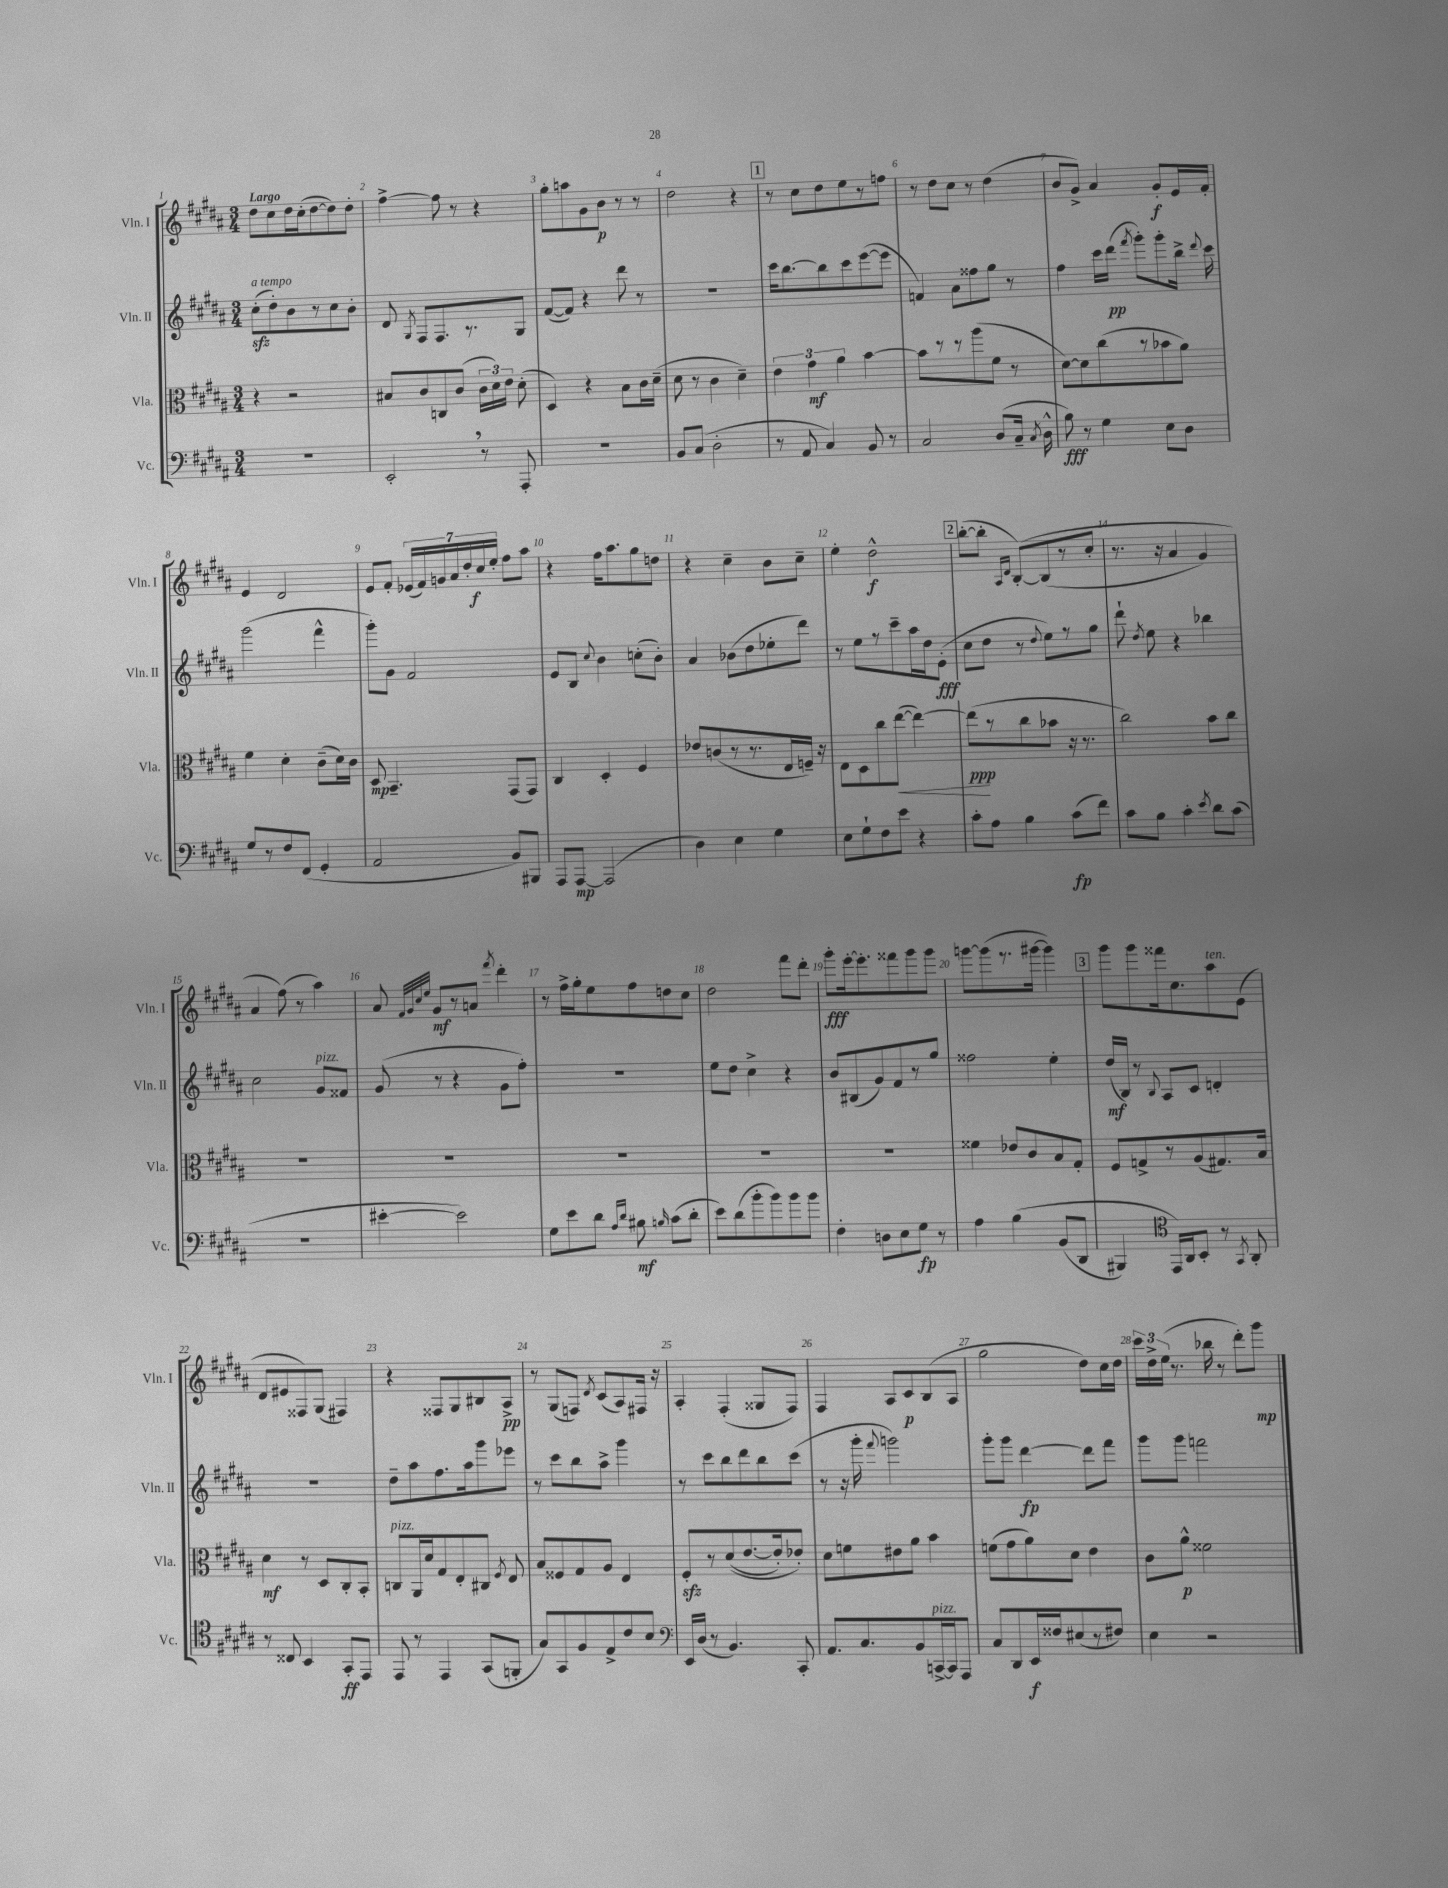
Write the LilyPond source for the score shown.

<<
\new StaffGroup <<
\new Staff = "s0" \with { instrumentName = "Vln. I" shortInstrumentName = "Vln. I" } {
    \clef treble \key b \major \numericTimeSignature \time 3/4 \tempo "Largo"
    \autoBeamOff dis''8[ cis''8 dis''16 cis''16-.( dis''8~ dis''8) dis''8]-. |
    fis''4~-> fis''8 r8 r4 |
    gis''8[-. a''8 gis'8 b'8]\p r8 r8 |
    dis''2 r4 |
    \mark \markup { \box "1" } r8 cis''8[ dis''8 e''8 r8 f''8] |
    r8 dis''8[ cis''8] r8 dis''4( |
    b'8[ gis'8]->) ais'4 gis'8[-.\f e'16 fis'16]-. |
    e'4 dis'2 |
    e'8[ fis'8]-. \tuplet 7/4 { ees'16[( fis'16) g'16 ais'16 dis''16-. cis''16\f e''16]-. } fis''8[ ais''8] |
    r4 fis''16[ ais''8. gis''8 d''8] |
    r4 cis''4-- b'8[ cis''8]-- |
    e''4-. dis''2-^\f |
    \mark \markup { \box "2" } b''8[~-.( b''8]-. \grace { ais16[ dis'16] } b8[~-.)\( b8( r8 cis''8]-. |
    r8. r16 ais'4 gis'4) |
    ais'4 fis''8(\) r8 ais''4) |
    ais'8 \grace { fis'32[ gis'32 cis''32 e''32] } gis'8[\mf r8 a'8] \acciaccatura { fis'''8 } dis'''4-. |
    r8 fis''16[-> gis''16-. e''8 fis''8 d''8 cis''8] |
    dis''2 fis'''8[ dis'''8]-. |
    gis'''8[-.\fff e'''16~-. e'''8.-. fisis'''8 gis'''8 gis'''8] |
    g'''8[~ g'''8( r8. gis'''16]~ gis'''4) |
    \mark \markup { \box "3" } gis'''8[ gis'''8 fisis'''16 cis''8. ais''8^\markup { \italic "ten." } e'8]( |
    dis'8[ eis'8 fisis8) gis8]( fis4) |
    r4 fisis8[ gis8 bis8 ais8]->\pp |
    r8 gis8[( f8]) \acciaccatura { dis'8 } cis'8[( ais8) fis16] r16 |
    ais4-. fis4-.( gisis8[ fis8]) |
    fis4 ais8[ cis'8\p b8( ais8] |
    gis''2 dis''8[) cis''16 dis''16] |
    \tuplet 3/2 { cis'''16[ dis''16-> e''16]( } r8. bes''16 r8 dis'''8[-.) gis'''8]\mp \bar "|." |
}
\new Staff = "s1" \with { instrumentName = "Vln. II" shortInstrumentName = "Vln. II" } {
    \clef treble \key b \major \numericTimeSignature \time 3/4
    \autoBeamOff cis''8[-.\sfz^\markup { \italic "a tempo" }( dis''8-.) b'8 r8 cis''8 b'8]-. |
    dis'8 \acciaccatura { gis8 } fis8[ fis8. r8. gis8] |
    fis'8[~( fis'8]) r4 dis'''8 r8 |
    R2. |
    \mark \markup { \box "1" } cis'''16[ b''8.~ b''8 cis'''8 e'''8~( e'''8] |
    f'4) ais'8[ fisis''8 gis''8] r8 |
    fis''4 cis'''16[ dis'''16]\pp( \acciaccatura { fis'''8 } gis'''8[-.) gis'''8-. b''16]-> \appoggiatura { dis'''8 } cis'''16 |
    gis'''2( fis'''4-^ |
    gis'''8[-.) gis'8] fis'2 |
    e'8[ b8] \appoggiatura { cis''8 } b'4 c''8[-.( b'8]-.) |
    ais'4 bes'8[( dis''8 ees''8-. dis'''8]) |
    r8 e''8[ r8 cis'''8-- ais''16 dis''16 e'8]-.\fff( |
    \mark \markup { \box "2" } cis''8[ dis''8] r8 \appoggiatura { dis''8 } e''8[) r8 gis''8] |
    dis'''8-! \acciaccatura { dis''8 } e''8 r4 bes''4 |
    cis''2 gis'8[^\markup { \italic "pizz." } fisis'8] |
    gis'8( r8 r4 gis'8[ fis''8]-.) |
    R2. |
    e''8[ dis''8] cis''4-> r4 |
    b'8[ bis8( gis'8) fis'8 r8 gis''8] |
    fisis''2 e''4-. |
    \mark \markup { \box "3" } dis''16[\mf( b16]) r8 \appoggiatura { b8 } ais8[ cis'8] d'4-. |
    R2. |
    dis''8[-- ais''8 fis''8. ais''16 gis'''8 ees'''8] |
    r8 cis'''8[ b''8 ais''8]-> gis'''4 |
    r8 cis'''8[ b''8 dis'''8 b''8 cis'''8]( |
    r8 r16 gis'''16-. \appoggiatura { fis'''8 } g'''2) |
    gis'''8[-. gis'''8] dis'''4~\fp dis'''8[ fis'''8] |
    gis'''8[ gis'''8] f'''2 \bar "|." |
}
\new Staff = "s2" \with { instrumentName = "Vla." shortInstrumentName = "Vla." } {
    \clef alto \key b \major \numericTimeSignature \time 3/4
    \autoBeamOff r4 r2 |
    bis8[ cis'8 c8 cis'8]( \tuplet 3/2 { cis'16[ dis'16) e'16] } dis'8-.( |
    dis4) r4 b8[ cis'16 dis'16]--( |
    dis'8 r8 cis'4 dis'4--) |
    \mark \markup { \box "1" } \tuplet 3/2 { e'4 gis'4\mf ais'4 } b'4~ |
    b'8[ r8 r8 ais''8( fis'8] r8 |
    dis'8[~) dis'8 cis''8( r8 bes'8 ais'8]) |
    fis'4 dis'4-. cis'8[--( dis'16) cis'16] |
    dis8\mp b,4.-- gis,8[( gis,8]) |
    cis4 dis4-. fis4 |
    ees'8[ c'8( r8 r8. e16 f16]--) r16 |
    e8[ dis8 cis''8 e''8]~\<( e''4~) |
    \mark \markup { \box "2" } e''8[\ppp\!( r8 cis''8 bes'8] r16 r8. |
    cis''2) b'8[ cis''8] |
    R2. |
    R2. |
    R2. |
    R2. |
    R2. |
    fisis'4 ees'8[ cis'8 b8 gis8]-. |
    \mark \markup { \box "3" } fis8[ g8-> r8 ais8( gis8.) b16] |
    dis'4\mf r8 dis8[ cis8-. b,8]-. |
    c8[^\markup { \italic "pizz." } ais,16 dis'16 gis8 e8-. cis8] \acciaccatura { fis8 } e8 |
    b8[ fisis8 gis8 ais8] e4 |
    fis8[-.\sfz r8 dis'8(\( e'8.~ e'16-.) ees'8]-.\) |
    dis'8[ f'8 eis'8 ais'8] b'4 |
    f'8[( gis'8 ais'8) dis'8] e'4 |
    cis'8[ ais'8]-^\p fisis'2 \bar "|." |
}
\new Staff = "s3" \with { instrumentName = "Vc." shortInstrumentName = "Vc." } {
    \clef bass \key b \major \numericTimeSignature \time 3/4
    \autoBeamOff R2. |
    e,2-. \breathe r8 ais,,8-. |
    R2. |
    b,8[ cis8]( dis2-. |
    \mark \markup { \box "1" } r8 ais,8 cis4) b,8 r8 |
    cis2 dis8[( cis16]-- \acciaccatura { cis8 } dis16-^ |
    b8\fff) r8 gis4 e8[ dis8] |
    gis8[ r8 fis8 fis,8]( gis,4-. |
    ais,2 b,8[) bis,,8] |
    ais,,8[ ais,,8]~\mp ais,,2( |
    dis4) e4 gis4 |
    e8[ gis8-! fis8 e'8] r4 |
    \mark \markup { \box "2" } cis'8[-. ais8] b4 cis'8[\fp( fis'8]) |
    cis'8[ b8] cis'4-. \acciaccatura { e'8 } dis'8[ cis'8]( |
    R2. |
    eis'4~-. eis'2) |
    gis8[ e'8 dis'8] \grace { ais16[ dis'16] } bis8\mf \grace { b16 } cis'8[( dis'8]-. |
    e'8[) dis'8( b'8-. b'8) b'8 b'8] |
    fis4-. d8[ e8 gis8]\fp r8 |
    ais4 b4\( b,8[( dis,8] |
    \mark \markup { \box "3" } bis,,4) \clef tenor e,16[\) ais,16 b,8]-. r8 \acciaccatura { gis,8 } ais,8-. |
    r8 cisis8 b,4 gis,8[-.\ff e,8] |
    e,8 r8 e,4 gis,8[( f,8]-. |
    gis8[) gis,8 fis8 e8-> cis'8 b8] |
    \clef bass e,16[ dis16]( r8 b,4.) cis,8-. |
    ais,8.[ cis8. b,8 c,16~->^\markup { \italic "pizz." } c,16 ais,,8] |
    cis8[ dis,8 e,16\f fisis16 eis8( r8 fis8]) |
    e4 r2 \bar "|." |
}
>>
>>
\layout { \context { \Score \override BarNumber.break-visibility = ##(#f #t #t) barNumberVisibility = #all-bar-numbers-visible } }
